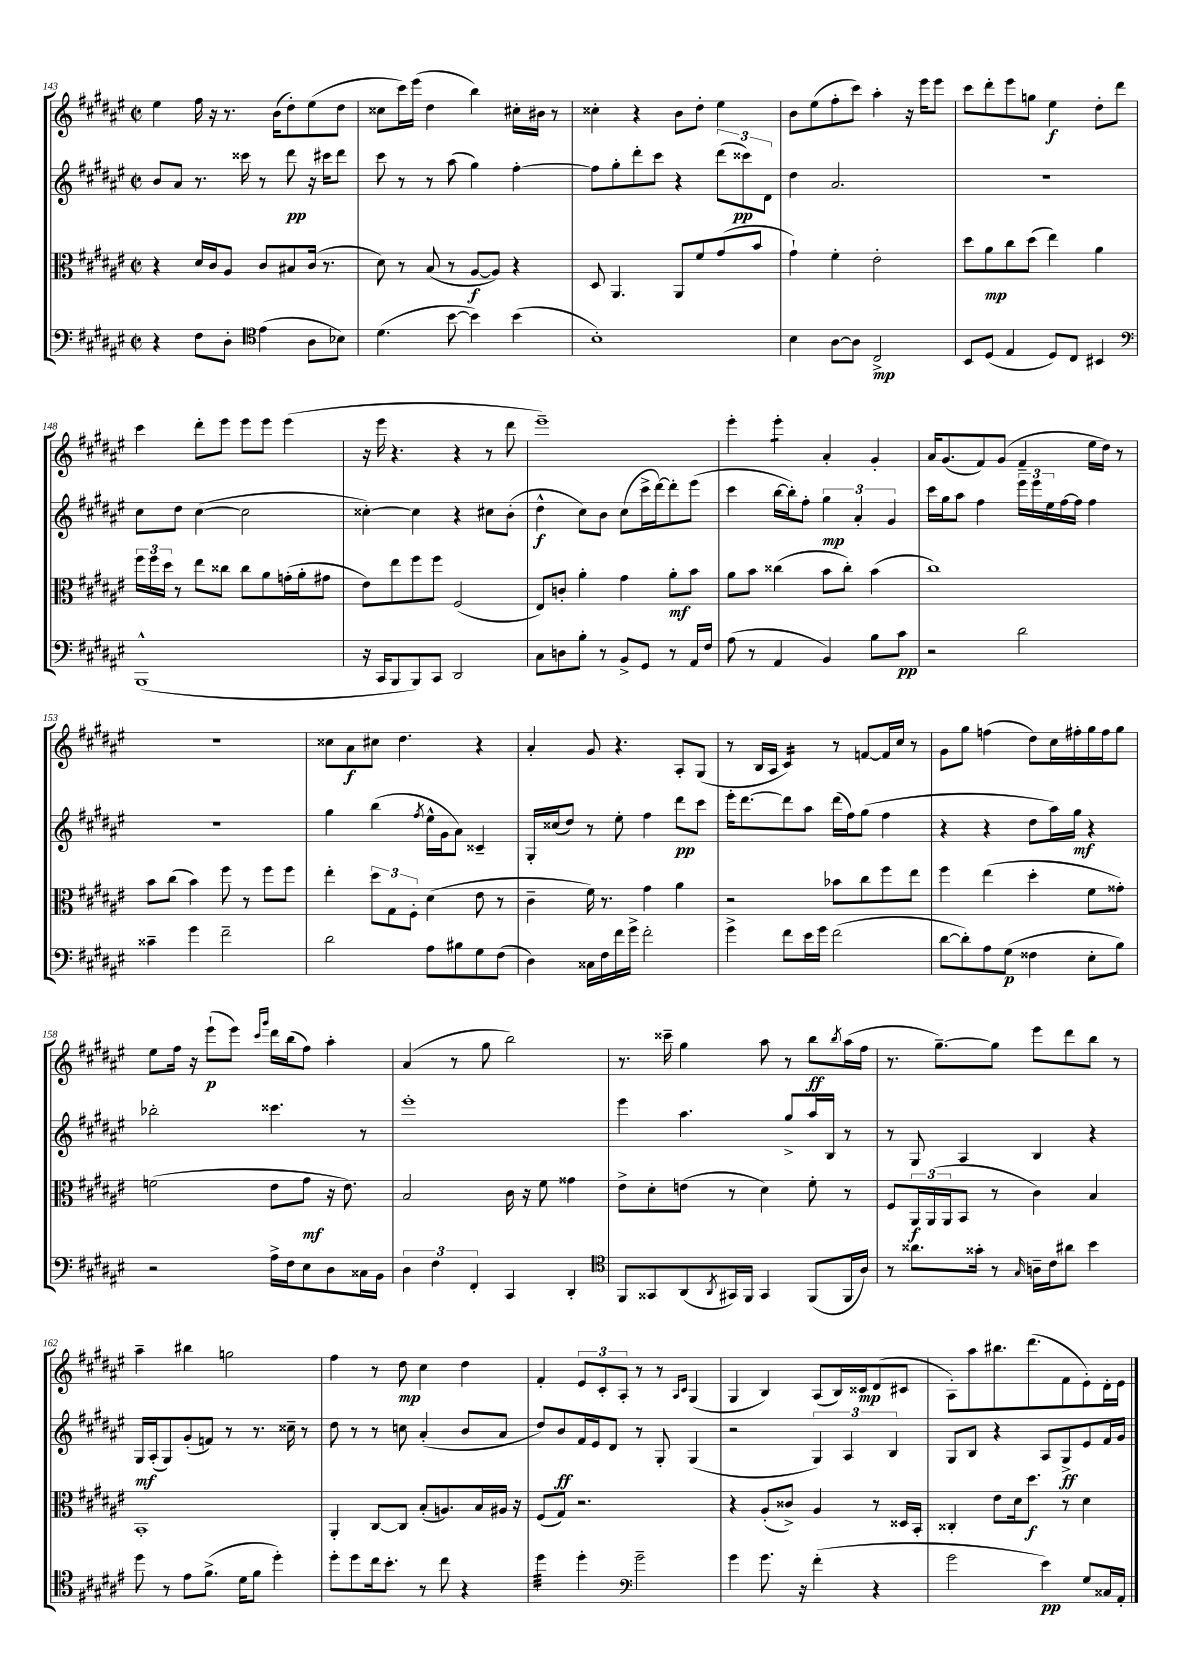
<<
\new StaffGroup <<
\new Staff = "s0" {
    \clef treble \key fis \major \defaultTimeSignature \time 2/2
    eis''4 fis''16 r16 r8. b'16( dis''8-.) eis''8( dis''8 |
    cisis''8 cis'''16) eis'''16( dis''4 b''4) cis''16-. bis'16 r8 |
    cisis''4-. r4 b'8 dis''8-. eis''4 |
    b'8 eis''8( fis''8-. cis'''8) ais''4-. r16 eis'''16 eis'''8 |
    cis'''8 dis'''8-. eis'''8 g''8 eis''4\f dis''8-. dis'''8 |
    cis'''4 dis'''8-. eis'''8 eis'''8 eis'''8 eis'''4( |
    r16 eis'''16 r4. r4 r8 dis'''8 |
    eis'''1--) |
    eis'''4-. eis'''4:8-. ais'4-. gis'4-. |
    ais'16 gis'8.( fis'8) gis'8( fis'4-- eis''16 dis''16) r8 |
    R1 |
    cisis''8 ais'8\f cis''8 dis''4. r4 |
    ais'4-. gis'8 r4. ais8-. gis8( |
    r8 b16 ais16 cis'4:16) r8 f'8~ f'16 cis''16 r8 |
    gis'8 gis''8 f''4( dis''8) cis''16 fis''16-. gis''16 fis''16 gis''8 |
    eis''8 fis''16 r16 eis'''8-!\p( eis'''8) \grace { cis'''16 gis'''16 } dis'''16 b''16( fis''8) ais''4-. |
    ais'4( r8 gis''8 b''2) |
    r8. cisis'''16-- gis''4 ais''8 r8 b''8\ff \acciaccatura { b''8 } ais''16( fis''16 |
    r8. gis''8.~--) gis''8 eis'''8 dis'''8 b''8 r8 |
    ais''4-- bis''4 g''2 |
    fis''4 r8 dis''8\mp cis''4 dis''4 |
    fis'4-. \tuplet 3/2 { eis'8 cis'8-. ais8-. } r8 r8 \grace { ais16 cis'16 } gis4( |
    gis4 b4) ais8( b16) cisis'16\mp dis'8( cis'8 |
    ais8-.) ais''8 bis''8. dis'''8.( fis'8 eis'8-.) dis'16-. eis'16 \bar "|." |
}
\new Staff = "s1" {
    \clef treble \key fis \major \defaultTimeSignature \time 2/2
    b'8 ais'8 r8. cisis'''16 r8 dis'''8\pp r16 cis'''16 dis'''8 |
    cis'''8 r8 r8 ais''8( gis''4) fis''4~-. |
    fis''8 gis''8-. dis'''8-. cis'''8 r4 \tuplet 3/2 { dis'''8( cisis'''8\pp) dis'8 } |
    dis''4 ais'2. |
    R1 |
    cis''8 dis''8 cis''4~( cis''2 |
    cisis''4~-.) cisis''4 r4 cis''8 b'8-.( |
    dis''4-^\f cis''8) b'8 cis''8( cis'''16-> dis'''16~) dis'''8-. eis'''8( |
    cis'''4 b''16~ b''16-.) fis''8-. \tuplet 3/2 { gis''4\mp ais'4-. gis'4 } |
    cis'''16 gis''16 ais''8 fis''4 \tuplet 3/2 { eis'''16 eis'''16 eis''16 } fis''16~ fis''16 fis''4 |
    r1 |
    gis''4 b''4( \acciaccatura { fis''8 } eis''16-^ gis'16 ais'8) cisis'4-- |
    gis16-. cisis''16( dis''8) r8 eis''8-. fis''4 dis'''8\pp cis'''8 |
    eis'''16-. dis'''8.~ dis'''8 ais''8 dis'''16( fis''16) gis''8( fis''4 |
    r4 r4 dis''8 ais''16) gis''16\mf r4 |
    bes''2-. cisis'''4. r8 |
    eis'''1-. |
    eis'''4 ais''4. gis''8-> ais''16 b16 r8 |
    r8 gis8 ais4 b4 r4 |
    gis16\mf ais16-.( gis8) gis'8-.( f'8) r8 r8. cisis''16-- r8 |
    dis''8 r8 r8 c''8 ais'4-.( b'8 ais'8 |
    dis''8) b'8\ff fis'16 eis'16 dis'8 r8 gis8-. gis4( |
    r2 \tuplet 3/2 { gis4) ais4 b4 } |
    gis8 b8 r4 ais8 gis8->\ff eis'8 fis'16 gis'16 \bar "|." |
}
\new Staff = "s2" {
    \clef alto \key fis \major \defaultTimeSignature \time 2/2
    r4 dis'16 cis'16 ais8 cis'8 bis8 cis'16( r8. |
    dis'8) r8 b8( r8 ais8~\f ais8) r4 |
    dis8 ais,4. ais,8 fis'8 gis'8( b'8 |
    gis'4-!) fis'4-. eis'2-. |
    dis''8 ais'8\mp cis''8 dis''8( eis''4) ais'4 |
    \tuplet 3/2 { fis''16 fis''16 dis''16 } r8 eis''8 cisis''8 cisis''8 ais'8 g'16-.( ais'16-. gis'8 |
    eis'8) eis''8 fis''8 fis''8 fis2( |
    eis8) c'8-. ais'4-. gis'4 ais'8-.\mf b'8 |
    ais'8 b'8 cisis''4( b'8 cisis''8-.) b'4( |
    cis''1) |
    b'8 cis''8( b'4) fis''8 r8 fis''8 fis''8 |
    eis''4-. \tuplet 3/2 { dis''8 gis8 fis8-. } dis'4( eis'8 r8 |
    cis'4-- fis'16) r8. gis'4 ais'4 |
    r2 bes'8 cis''8 fis''8 eis''8 |
    fis''4 eis''4( dis''4-. fis'8 gisis'8-.) |
    f'2( eis'8 gis'8\mf r16 eis'8.) |
    b2 cis'16 r16 fis'8 gisis'4 |
    eis'8-> dis'8-. e'8( r8 dis'4) fis'8-. r8 |
    fis8 \tuplet 3/2 { ais,16\f ais,16( ais,16 } b,8 r8 cis'4) b4 |
    b,1-. |
    ais,4-. cis8~ cis8 b8-.( a8.) b16 ais16 r16 |
    fis8( gis8) r2. |
    r4 ais8-.( cisis'8->) ais4 r8 disis16 b,16-. |
    cisis4-. eis'8 dis'16 dis''8.\f r8 dis'4 \bar "|." |
}
\new Staff = "s3" {
    \clef bass \key fis \major \defaultTimeSignature \time 2/2
    r4 fis8 dis8-. \clef tenor eis'4( ais8 bes8) |
    dis'4.( b'8~ b'4) b'4( |
    b1-.) |
    b4 ais8~ ais8 cis2->\mp |
    b,8 dis8( eis4 dis8) cis8 bis,4 |
    \clef bass b,,1-^( |
    r16 cis,16 b,,8 b,,8) cis,8 dis,2 |
    cis8 d8 b8-. r8 b,8-> gis,8 r8 ais,16 fis16 |
    ais8( r8 ais,4 b,4) b8 cis'8\pp |
    r2 dis'2 |
    cisis'4-- gis'4 fis'2-- |
    dis'2 ais8 bis8 gis8 fis8( |
    dis4) cisis16 fis16 fis'16 gis'16-> fis'2-. |
    gis'4-> fis'8 eis'16 gis'16 fis'2( |
    dis'8~ dis'8-.) ais8 gis8\p( fisis4 eis8-. b8) |
    r2 ais16-> fis16 eis8 dis8 cisis16 b,16 |
    \tuplet 3/2 { dis4 fis4 fis,4-. } cis,4 dis,4-. |
    \clef tenor fis,8 gisis,8 ais,8( \acciaccatura { ais,8 } gis,16) fis,16 gis,4 fis,8( fis,16 ais16) |
    r8 aisis'8. gisis'16-. r8 \grace { gis16 } a16-- cis'16 ais'8 b'4 |
    dis''8 r8 eis'8 fis'8.->( dis'16 fis'8 dis''4-.) |
    dis''8-. dis''8 cis''16 b'8.-. r8 cis''8 r4 |
    dis''4:32 dis''4-. \clef bass gis'2-- |
    gis'4 gis'8. r16 fis'4-.( r4 |
    gis'2 eis'4\pp) gis8 cisis16 ais,16-. \bar "|." |
}
>>
>>
\layout { \context { \Score currentBarNumber = #143 } }
